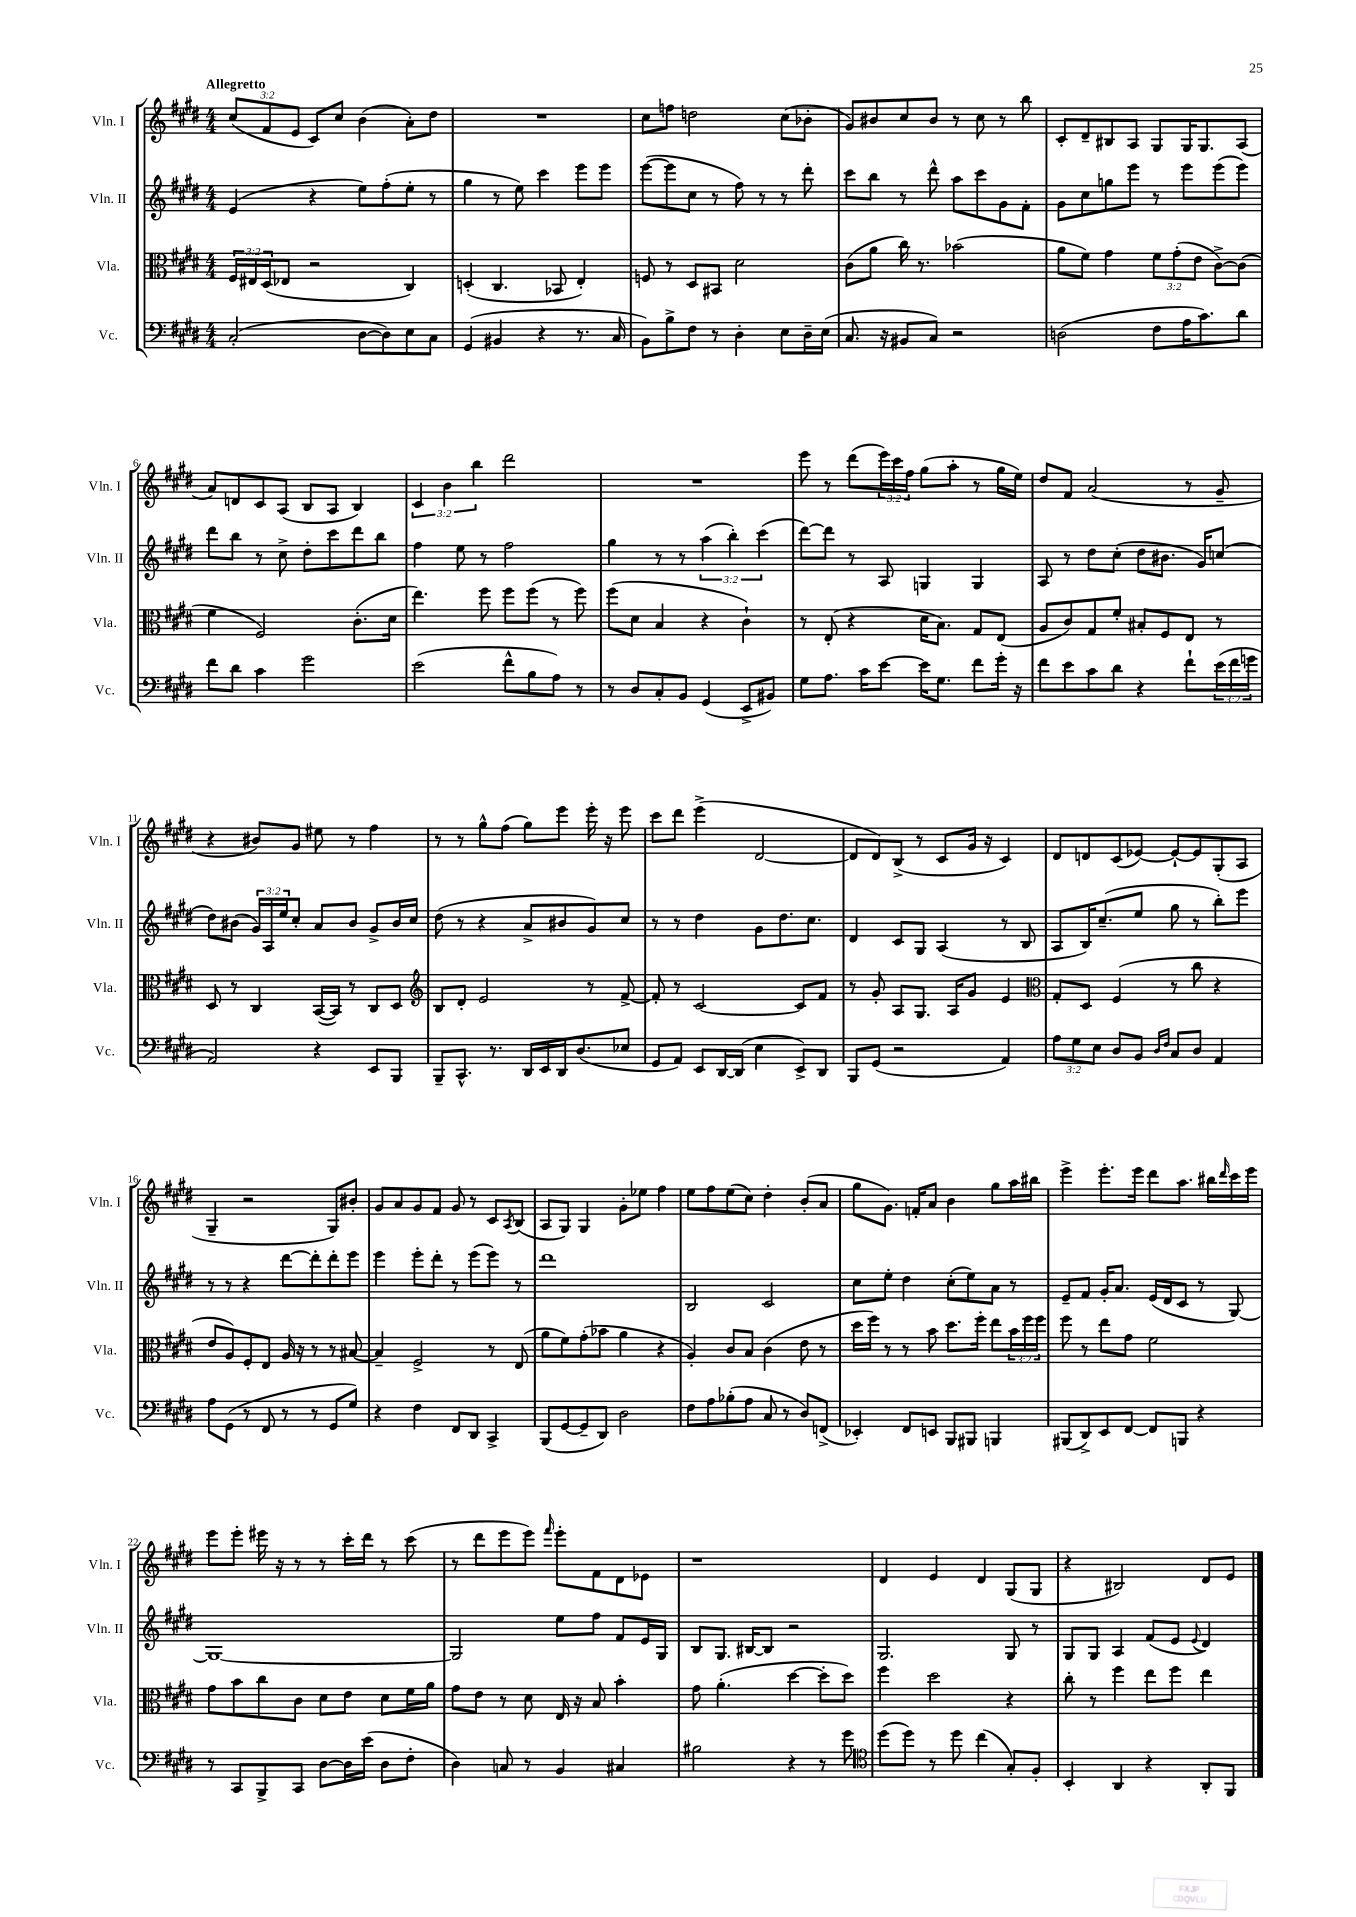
<<
\new StaffGroup <<
\new Staff = "s0" \with { instrumentName = "Vln. I" shortInstrumentName = "Vln. I" } {
    \clef treble \key e \major \numericTimeSignature \time 4/4 \override Staff.TupletNumber.text = #tuplet-number::calc-fraction-text \tempo "Allegretto"
    \tuplet 3/2 { cis''8( fis'8 e'8 } cis'8) cis''8 b'4( a'8-.) dis''8 |
    R1 |
    cis''8 f''8 d''2 cis''8( bes'8-. |
    gis'8) bis'8 cis''8 bis'8 r8 cis''8 r8 b''8 |
    cis'8-. dis'8-- bis8 a8 gis8 gis16 gis8. a8( |
    a'8) d'8 cis'8 a8( b8 a8 b4) |
    \tuplet 3/2 { cis'4 b'4 b''4 } dis'''2 |
    R1 |
    e'''8 r8 dis'''8( \tuplet 3/2 { e'''16) cis'''16 fis''16 } gis''8( a''8-. r8 gis''16 e''16) |
    dis''8 fis'8 a'2( r8 gis'8-- |
    r4 bis'8) gis'8 eis''8 r8 fis''4 |
    r8 r8 gis''8-^ fis''8( gis''8) e'''8 e'''16-. r16 e'''8 |
    cis'''8 dis'''8 e'''4->( dis'2~ |
    dis'8 dis'8) b8->( r8 cis'8 gis'16 r16 cis'4) |
    dis'8 d'8 cis'8( ees'8~) ees'8~-! ees'8 gis8-.( a8 |
    gis4-- r2 gis8) bis'8-. |
    gis'8 a'8 gis'8 fis'8 gis'8 r8 cis'8 \acciaccatura { a8 } b8( |
    a8 gis8) gis4 gis'8-. ees''8 fis''4 |
    e''8 fis''8 e''8( cis''8) dis''4-. b'8-.( a'8 |
    gis''8 gis'8.) f'16-. a'8 b'4 gis''8 a''16 bis''16 |
    e'''4-> e'''8.-. e'''16 dis'''8 a''8. bis''16 \grace { dis'''16 } cis'''16 e'''16 |
    e'''8 e'''8-. eis'''16 r16 r8 r8 cis'''16-. dis'''16 r8 cis'''8( |
    r8 dis'''8 e'''8 e'''8) \grace { fis'''16 } e'''8-. fis'8 dis'8 ees'8 |
    r1 |
    dis'4 e'4 dis'4 gis8( gis8 |
    r4 bis2) dis'8 e'8 \bar "|." |
}
\new Staff = "s1" \with { instrumentName = "Vln. II" shortInstrumentName = "Vln. II" } {
    \clef treble \key e \major \numericTimeSignature \time 4/4 \override Staff.TupletNumber.text = #tuplet-number::calc-fraction-text
    e'4( r4 e''8) fis''8-.( e''8-. r8 |
    gis''4 r8 e''8) cis'''4 e'''8 e'''8 |
    e'''8~( e'''8 cis''8 r8 fis''8) r8 r8 dis'''8-. |
    cis'''8 b''8 r8 dis'''8-^ a''8 cis'''8 gis'8 fis'8-. |
    gis'8 cis''8 g''8 e'''8 r8 e'''8 e'''8( e'''8) |
    dis'''8 b''8 r8 cis''8-> dis''8-. cis'''8 dis'''8 b''8 |
    fis''4 e''8 r8 fis''2 |
    gis''4 r8 r8 \tuplet 3/2 { a''4( b''4-.) cis'''4( } |
    dis'''8~) dis'''8 r8 a8 g4 g4 |
    a8 r8 dis''8 cis''8-.( dis''8 bis'8. gis'16) c''8( |
    dis''8) bis'8( \tuplet 3/2 { gis'16) a16 e''16 } cis''8-. a'8 bis'8 gis'8-> bis'16 cis''16 |
    dis''8( r8 r4 a'8-> bis'8 gis'8) cis''8 |
    r8 r8 dis''4 gis'8 dis''8. cis''8. |
    dis'4 cis'8 gis8 a4( r8 b8 |
    a8 b16) cis''8.--( e''8 gis''8 r8 b''8-.) e'''8 |
    r8 r8 r4 dis'''8~ dis'''8-. dis'''8-. e'''8 |
    e'''4 e'''8-. dis'''8-. r8 e'''8( e'''8) r8 |
    dis'''1 |
    b2 cis'2 |
    cis''8 e''8-. dis''4 cis''8-.( e''8) a'8 r8 |
    e'8-- fis'8 gis'16-. a'8. e'16( dis'16 cis'8 r8 gis8~) |
    gis1~ |
    gis2 e''8 fis''8 fis'8 e'16 gis16 |
    b8 gis8. bis16~ bis8 r2 |
    gis2. gis8 r8 |
    gis8 gis8 a4 fis'8( e'8 \appoggiatura { e'8 } dis'4) \bar "|." |
}
\new Staff = "s2" \with { instrumentName = "Vla." shortInstrumentName = "Vla." } {
    \clef alto \key e \major \numericTimeSignature \time 4/4 \override Staff.TupletNumber.text = #tuplet-number::calc-fraction-text
    \tuplet 3/2 { fis16 eis16 dis16( } ees8 r2 cis4) |
    d4-.( cis4. bes,8 e4-.) |
    f8 r8 dis8 bis,8 dis'2 |
    cis'8( a'8 cis''16) r8. bes'2( |
    a'8 fis'8) gis'4 \tuplet 3/2 { fis'8 gis'8-.( e'8 } cis'8~->) cis'8( |
    fis'4 fis2) cis'8.-.( dis'16 |
    e''4.) fis''8 fis''8 fis''8( r8 fis''8) |
    fis''8( dis'8 b4 r4 cis'4-!) |
    r8 e8-.( r4 dis'16 b8.) gis8 e8( |
    a8 cis'8) gis8 fis'8-. bis8-. fis8 e8 r8 |
    dis8 r8 cis4 b,16~( b,16) r8 cis8 dis8 |
    \clef treble b8 dis'8-. e'2 r8 fis'8~-> |
    fis'8-. r8 cis'2~ cis'8 fis'8 |
    r8 gis'8-. a8 gis8. a16 gis'8 e'4 |
    \clef alto gis8-. dis8 fis4( r8 cis''8 r4 |
    e'8 a8) fis8-. e8 a16 r16 r8 r8 bis8~ |
    bis4-- fis2-> r8 e8( |
    a'8 fis'8) gis'8-.( bes'8 a'4 r4 |
    a4-.) cis'8 b8 cis'4( e'8 r8 |
    dis''16 fis''16) r8 r8 b'8 dis''8. fis''16-. e''8 \tuplet 3/2 { b'16 fis''16 fis''16 } |
    fis''8 r8 e''8 gis'8 fis'2 |
    gis'8 b'8 cis''8 cis'8 dis'8 e'8 dis'8 fis'16 a'16 |
    gis'8 e'8 r8 dis'8 e16 r16 b8 b'4-. |
    gis'8 a'4.-.( dis''4~ dis''8-. dis''8) |
    fis''4 dis''2 r4 |
    cis''8-. r8 fis''4 e''8 fis''8 e''4 \bar "|." |
}
\new Staff = "s3" \with { instrumentName = "Vc." shortInstrumentName = "Vc." } {
    \clef bass \key e \major \numericTimeSignature \time 4/4 \override Staff.TupletNumber.text = #tuplet-number::calc-fraction-text
    cis2-.( dis8~ dis8) e8 cis8 |
    gis,4( bis,4 r4 r8. cis16 |
    b,8) b8-> fis8 r8 dis4-. e8 dis16-- e16( |
    cis8. r16 bis,8 cis8) r2 |
    d2( fis8 a16 cis'8.) dis'8 |
    fis'8 dis'8 cis'4 gis'2 |
    e'2( fis'8-^ b8 a8) r8 |
    r8 dis8 cis8-. b,8 gis,4( e,8-> bis,8) |
    gis8 a8. cis'16 e'8~ e'16 gis8. fis'8 gis'16-. r16 |
    fis'8 e'8 cis'8 dis'8 r4 fis'8-! \tuplet 3/2 { e'16( fis'16 g'16 } |
    a,2) r4 e,8 b,,8 |
    b,,8-- cis,8.-^ r8. dis,16 e,16 dis,16 dis8.( ees8 |
    gis,8 a,8) e,8 dis,16~ dis,16( e4 e,8->) dis,8 |
    b,,8 gis,8( r2 a,4) |
    \tuplet 3/2 { a8 gis8 e8 } dis8 b,8 \grace { dis16 fis16 } cis8 dis8 a,4 |
    a8 gis,8( r8 fis,8 r8 r8 gis,8 gis8) |
    r4 fis4 fis,8 dis,8 cis,4-> |
    b,,8( gis,8~ gis,8-- dis,8) dis2 |
    fis8 a8 bes8-.( a8 cis8 r8 dis8) f,8->( |
    ees,4-.) fis,8 e,8 b,,8 bis,,8 b,,4 |
    bis,,8( dis,8->) e,8 fis,8~ fis,8 b,,8 r4 |
    r8 cis,8 b,,8-> cis,8 dis8~ dis16 e'16( dis8 fis8-. |
    dis4) c8 r8 b,4 cis4 |
    bis2 r4 r8 gis'8 |
    \clef tenor dis''8( dis''8) r8 dis''8 cis''4( gis8-.) fis8-. |
    b,4-. a,4 r4 a,8-. fis,8 \bar "|." |
}
>>
>>
